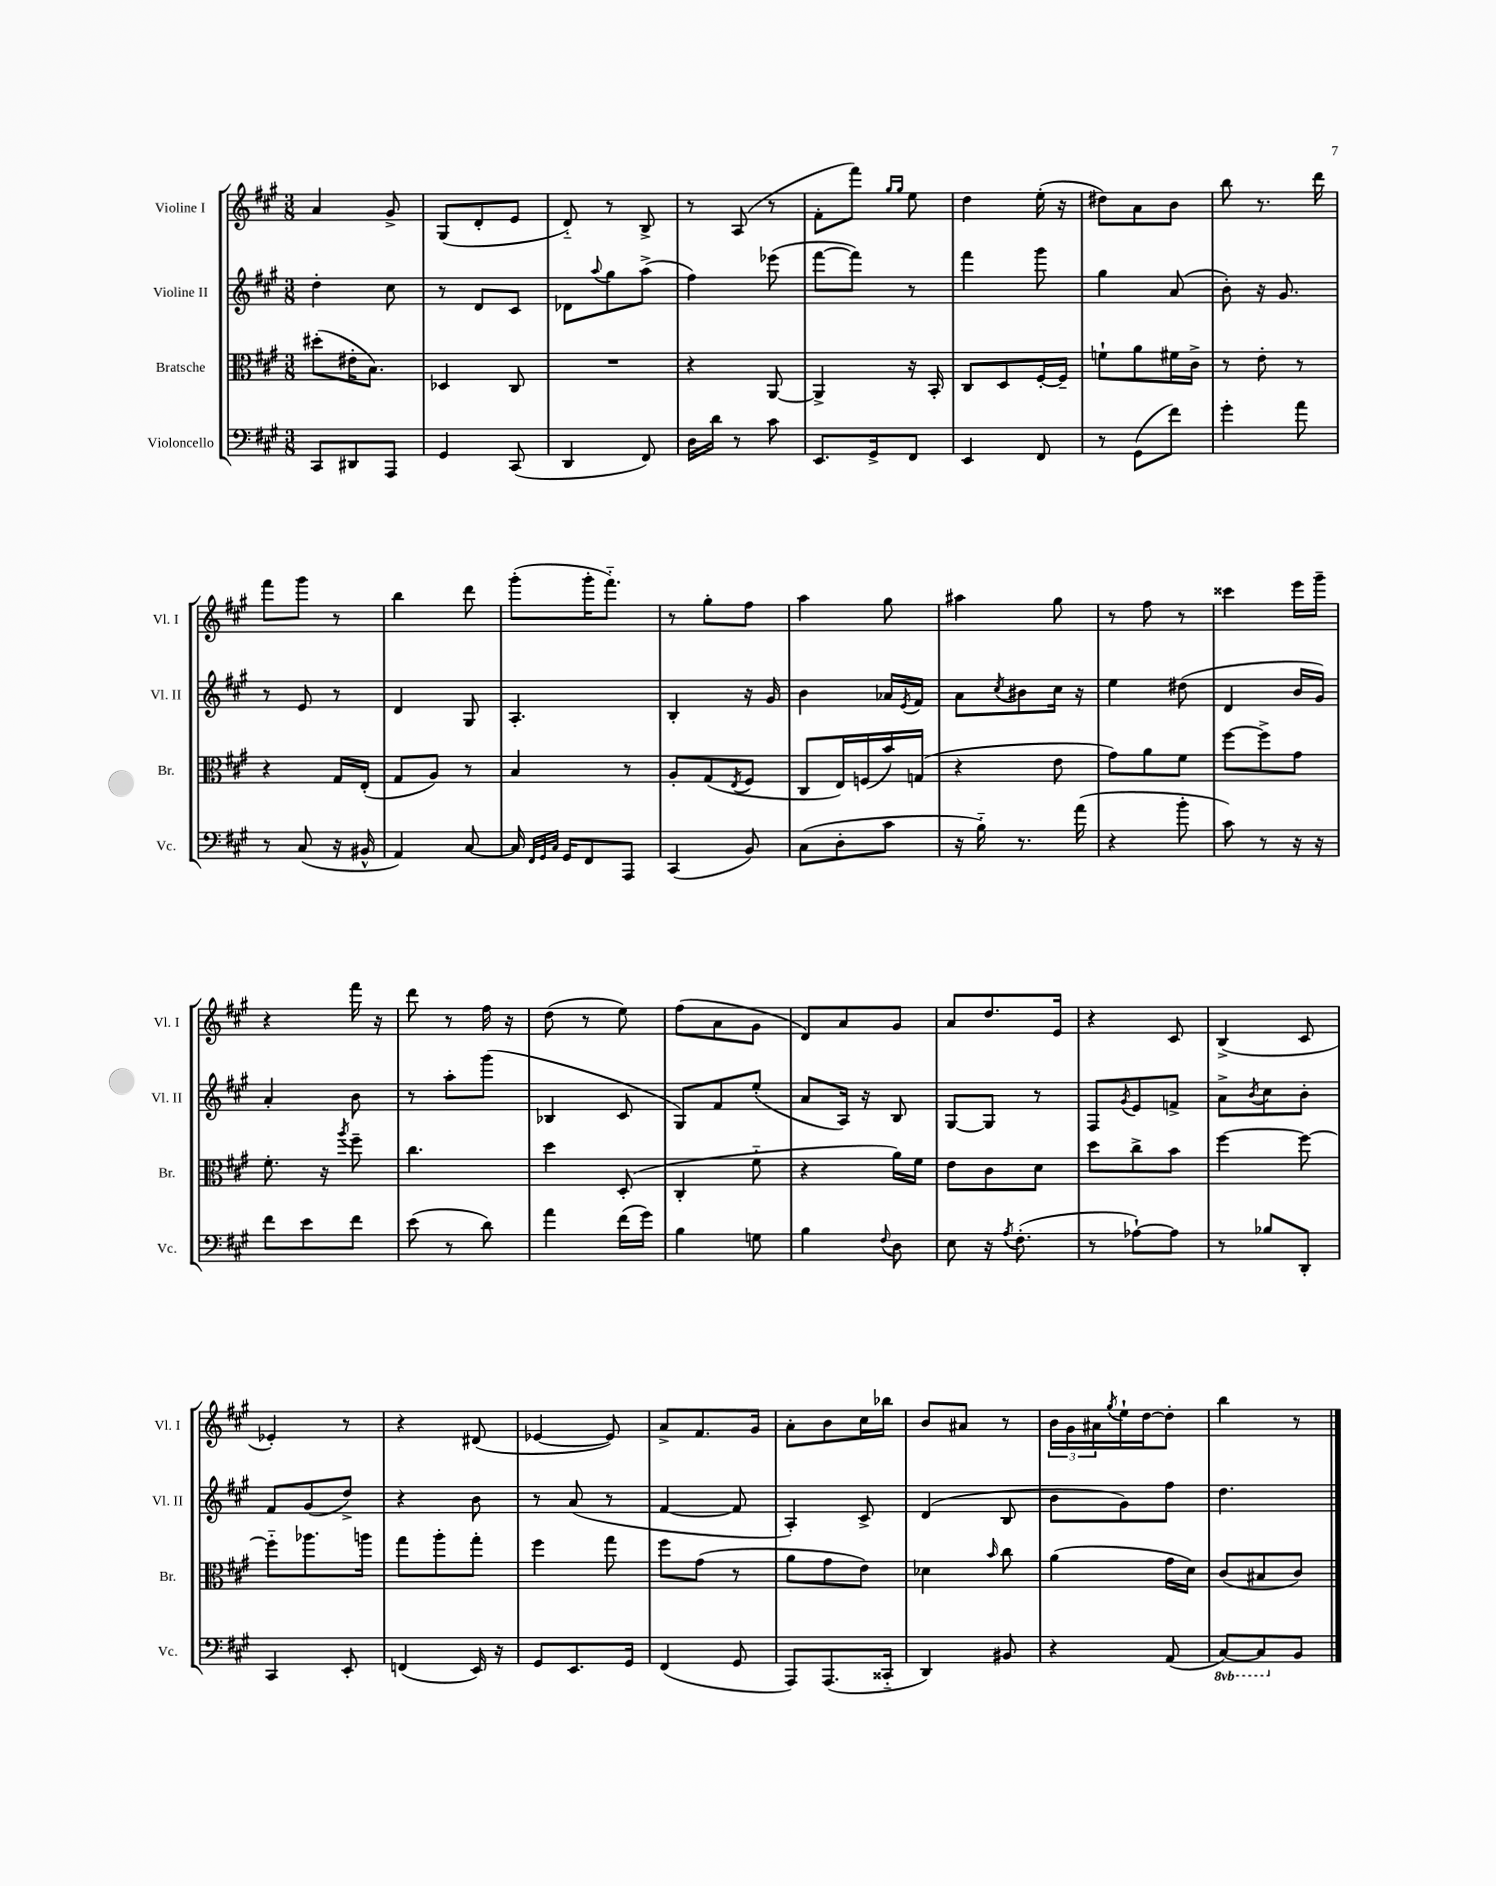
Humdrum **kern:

**kern	**kern	**kern	**kern
*staff4	*staff3	*staff2	*staff1
*clefF4	*clefC3	*clefG2	*clefG2
*k[f#c#g#]	*k[f#c#g#]	*k[f#c#g#]	*k[f#c#g#]
*M3/8	*M3/8	*M3/8	*M3/8
8CC#	(8dd#'	4dd'	4a
8DD#	16e#'	.	.
.	8.B)	.	.
8AAA	.	8cc#	8g#^
=	=	=	=
4GG#	4D-	8r	(8G#
.	.	8d	8d'
(8CC#	8C#	8c#	8e
=	=	=	=
4DD	4.r	8d-	8d'~)
.	.	8qqaa	.
.	.	8gg#	8r
8FF#)	.	(8aa^	8B^
=	=	=	=
16D	4r	4ff#)	8r
16d	.	.	.
8r	.	.	(8A
8c#	[8AA	(8eee-	8r
=	=	=	=
8.EE	4AA^]	[8fff#	8f#'
.	.	8fff#])	8fff#)
16GG#^	.	.	.
.	.	.	16qqgg#
.	.	.	16qqgg#
8FF#	16r	8r	8ee
.	16BB'	.	.
=	=	=	=
4EE	8C#	4fff#	4dd
.	8D	.	.
8FF#	[16F#'	8ggg#	(16ee'
.	16F#~]	.	16r
=	=	=	=
8r	8f`	4gg#	8dd#)
(8GG#	8a	.	8a
8f#)	16f#	(8a	8b
.	16c#^	.	.
=	=	=	=
4g#'	8r	8b')	8bb
.	8e'	16r	8.r
.	.	8.g#	.
8a	8r	.	.
.	.	.	16ddd
=	=	=	=
8r	4r	8r	8fff#
(8C#	.	8e	8ggg#
16r	16G#	8r	8r
16BB#^^	(16E'	.	.
=	=	=	=
4AA)	8G#	4d	4bb
.	8A)	.	.
[8C#	8r	8G#	8ddd
=	=	=	=
16C#]	4B	4.A'	(8ggg#'
32qqFF#	.	.	.
32qqGG#	.	.	.
32qqC#	.	.	.
16GG#	.	.	.
8FF#	.	.	16ggg#'
.	.	.	8.fff#'~)
8AAA	8r	.	.
=	=	=	=
(4CC#	8A'	4B'	8r
.	(8G#	.	8gg#'
.	8qE	.	.
8BB)	8F#	16r	8ff#
.	.	16g#	.
=	=	=	=
(8C#	8C#	4b	4aa
8D'	16E)	.	.
.	(16F	.	.
8c#	16b)	16a-	8gg#
.	.	8qe	.
.	(16G	16f#	.
=	=	=	=
16r	4r	8a	4aa#
16B'~)	.	.	.
.	.	8qcc#	.
8.r	.	8b#	.
.	8e	16cc#	8gg#
(16a	.	16r	.
=	=	=	=
4r	8g#)	4ee	8r
.	8a	.	8ff#
8b'	8f#	(8dd#	8r
=	=	=	=
8c#)	[8ff#	4d	4ccc##
8r	8ff#^]	.	.
16r	8g#	16b	16eee
16r	.	16g#)	16ggg#~
=	=	=	=
8f#	8.f#'	4a'	4r
8e	.	.	.
.	16r	.	.
.	8qaa	.	.
8f#	8ff#~	8b	16fff#
.	.	.	16r
=	=	=	=
(8e	4.cc#	8r	8ddd
8r	.	8aa'	8r
8d)	.	(8ggg#	16ff#
.	.	.	16r
=	=	=	=
4a	4dd	4B-	(8dd
.	.	.	8r
(16f#	(8D'	8c#	8ee)
16g#)	.	.	.
=	=	=	=
4B	4C#'	8G#)	(8ff#
.	.	8f#	8a
8G	8f#'~	(8ee'	8g#
=	=	=	=
4B	4r	8a	8d)
.	.	16A)	8a
.	.	16r	.
8qqF#	.	.	.
8D	16a)	8B	8g#
.	16f#	.	.
=	=	=	=
8E	8e	[8G#	8a
16r	8c#	8G#]	8.dd
8qA	.	.	.
(8.F#'	.	.	.
.	8d	8r	.
.	.	.	16e
=	=	=	=
8r	8dd	8F#	4r
.	.	8qg#	.
[8A-`)	8cc#^	8e	.
8A-]	8b	8f^	8c#
=	=	=	=
8r	[4ff#	8a^	(4B^
.	.	8qb	.
8B-	.	8cc#	.
8DD'	8ff#_	8b'	8c#
=	=	=	=
4CC#	8ff#'~]	8f#	4e-')
.	8.aa-	(8g#	.
8EE'	.	8dd^)	8r
.	16aa	.	.
=	=	=	=
(4FF	8gg#	4r	4r
.	8aa'	.	.
16EE)	8gg#'	8b	(8d#
16r	.	.	.
=	=	=	=
8GG#	4ff#	8r	[4e-
8.EE	.	(8a	.
.	8gg#	8r	8e-])
16GG#	.	.	.
=	=	=	=
(4FF#	8ff#	[4f#	8a^
.	(8g#	.	8.f#
8GG#	8r	8f#]	.
.	.	.	16g#
=	=	=	=
8AAA)	8a	4A')	8a'
(8.AAA	8g#	.	8b
.	8e)	8c#^	16cc#
16CC##'~	.	.	16bb-
=	=	=	=
4DD)	4d-	(4d	8b
.	.	.	8a#
.	16qqb	.	.
8BB#	8cc#	8B	8r
=	=	=	=
4r	(4a	8b	24b
.	.	.	24g#
.	.	.	24a#
.	.	.	8qgg#
.	.	8g#)	16ee`
.	.	.	[16dd
(8AA	16g#	8ff#	8dd']
.	16d)	.	.
=	=	=	=
[8CC#)	(8c#	4.dd	4bb
8CC#]	8B#	.	.
8BB	8c#)	.	8r
==	==	==	==
*-	*-	*-	*-
